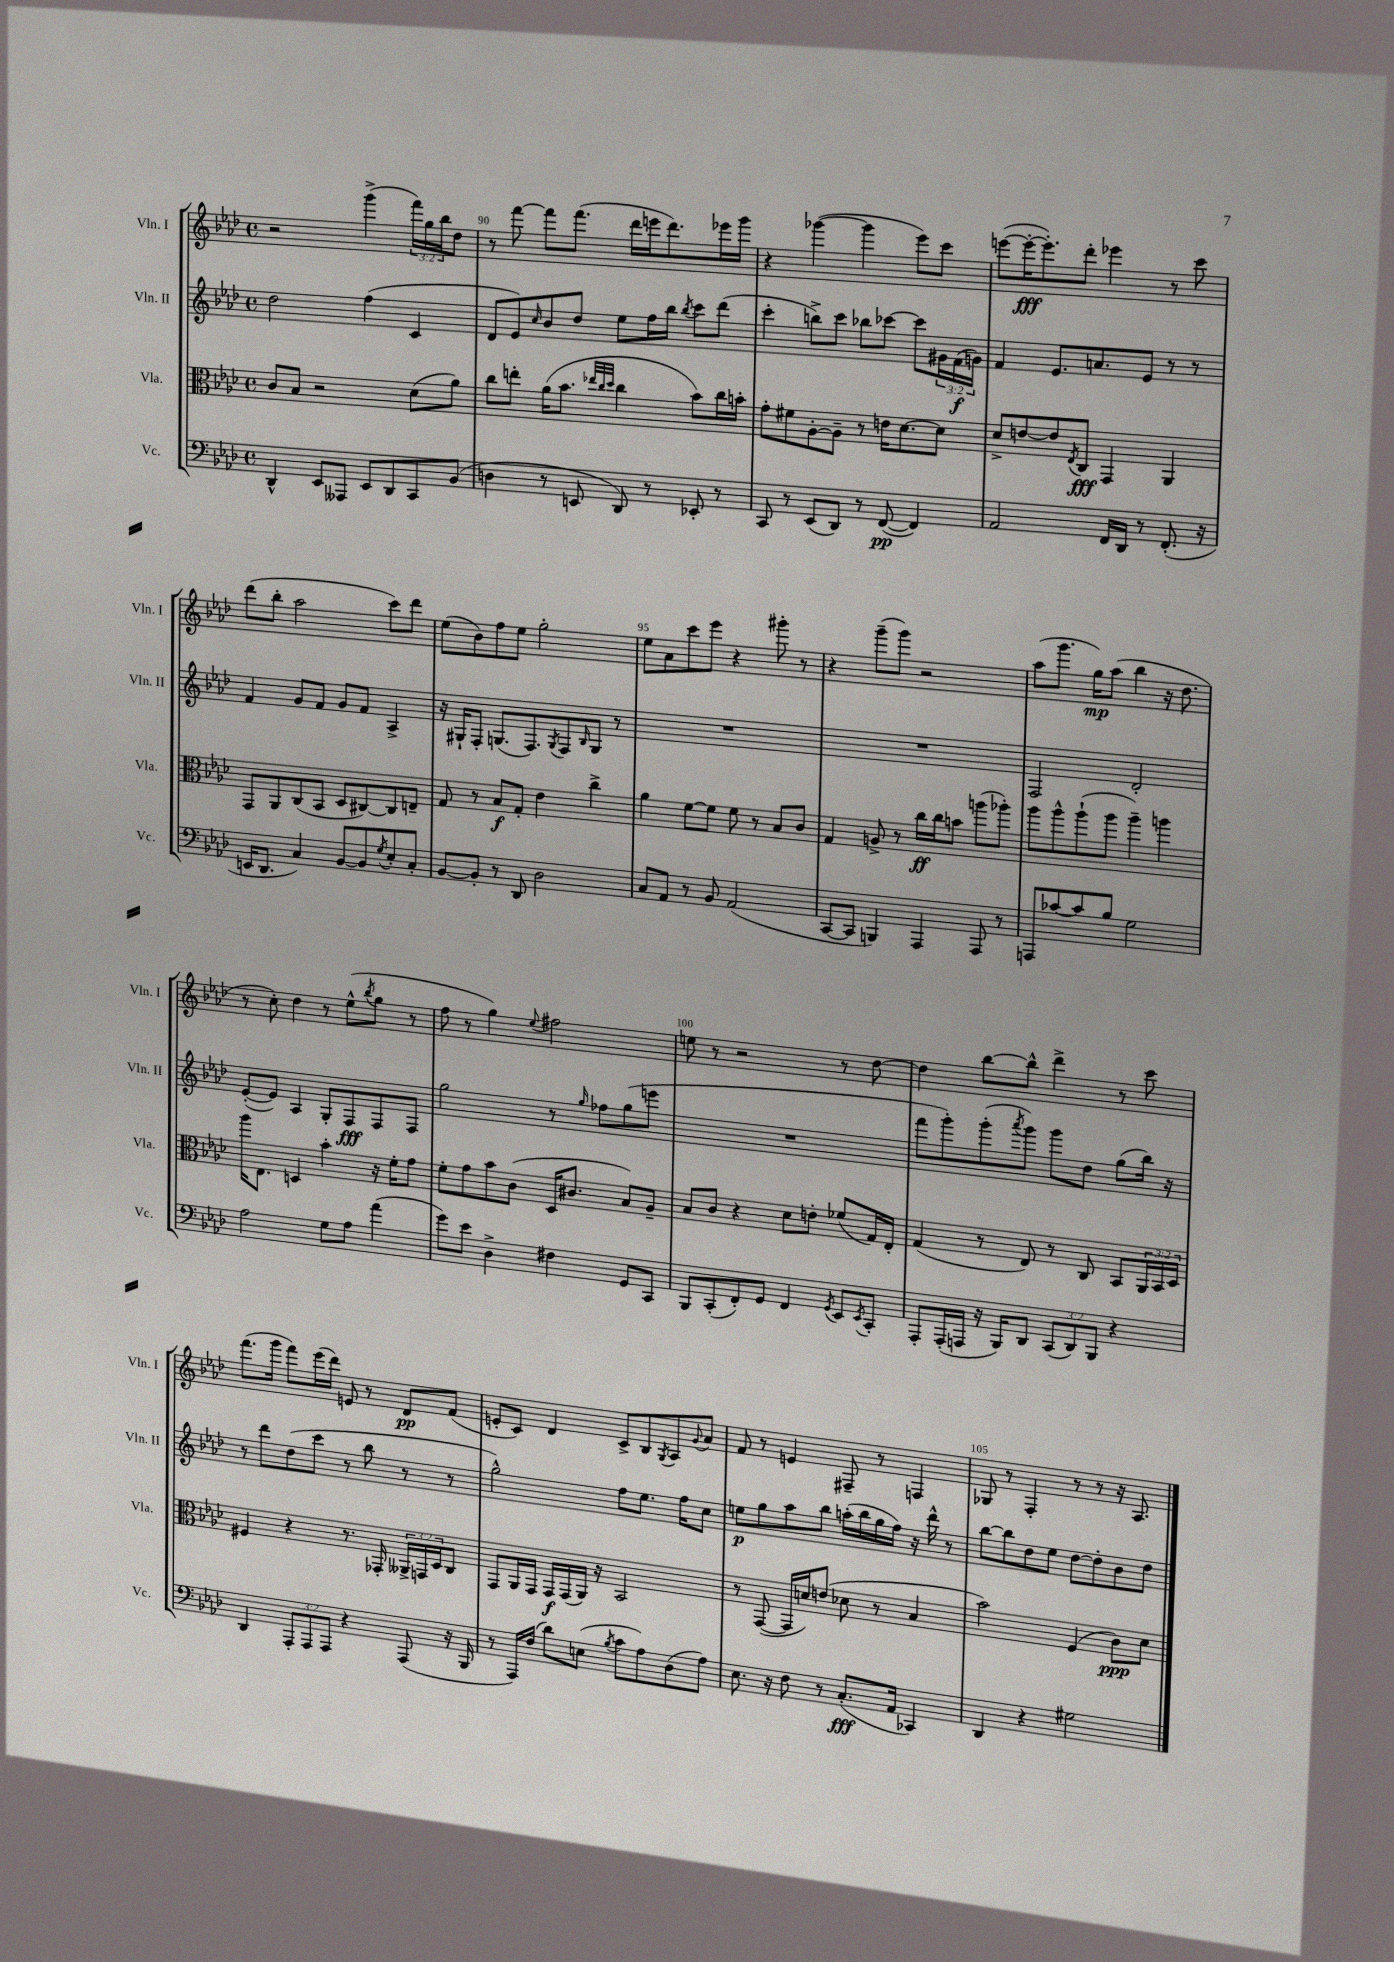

**kern	**kern	**kern	**kern
*staff4	*staff3	*staff2	*staff1
*clefF4	*clefC3	*clefG2	*clefG2
*k[b-e-a-d-]	*k[b-e-a-d-]	*k[b-e-a-d-]	*k[b-e-a-d-]
*M4/4	*M4/4	*M4/4	*M4/4
*met(c)	*met(c)	*met(c)	*met(c)
4DD-^^/	8c/L	2dd-\	2r
.	8B-/J	.	.
8EE-/L	2r	.	.
8AAA--/J	.	.	.
8EE-/L	.	(4ff\	(4ggg^\
8DD-/	.	.	.
8CC/	(8d-\L	4c/	24fff\LL)
.	.	.	24gg\
.	.	.	24bb-\J
(8BB-/J	8a-\J)	.	8dd-\J
=	=	=	=
4D\	8cc\L	8d-/L	8r
.	8ee'\J	8e-/)	[8fff\
.	.	16qqcc/	.
8r	(16a-\LK	8b-/	8fff\]L
.	8.b-\J	.	.
8EE/	.	8dd-/J	(8.fff\J
.	32qqee-/LLL	.	.
.	32qqcc/	.	.
.	32qqdd-/JJJ	.	.
8DD-/)	4cc\	8ee-\L	.
.	.	.	16ddd-\LL
8r	.	16ff\L	16eee\J
.	.	16bb-\JJ	8.ddd-\)
.	.	8qbb-/	.
8EE-'/	8b-\L)	8ccc\L	.
8r	16cc\L	(8ddd-\J	16eee-\L
.	16b'\JJ	.	16ggg\JJ
=	=	=	=
8CC/	8g'\L	4ccc'\	4r
8r	8f#\	.	.
(8EE-/L	[8A-'\	8bb^\L)	([4ggg-\
8DD-/J)	8A-~\]J	8ccc\J	.
8r	8r	8bb-\L	4ggg-\]
([8FF/	16e\LK	[8ccc-\J	.
.	[8.d-\	.	.
4FF/])	.	8ccc-\]L	8eee-\L)
.	8d-\]J	24g#\L	8ccc\J
.	.	(24f\	.
.	.	24g\JJ)	.
=	=	=	=
2AA-/	8d-^/L	4f/	([8eee\L
.	[8e/	.	16eee'\_K
.	.	.	8.eee'\])
.	8e/]	8.e-/L	.
.	8qE-/	.	.
.	8C/J	.	8ddd-'\J
.	.	8.a/	.
16FF/LL	4GG/	.	4eee-\
16DD-/JJ	.	.	.
8r	.	8e-/J	.
(8.FF'/	4AA-/	8r	8r
.	.	8r	8ccc\
16r	.	.	.
=	=	=	=
16EE/LK	8GG/L	4f/	(8ddd-\L
8.DD-/J	.	.	.
.	8AA-/	.	8bb-'\J
4C/)	(8C/	8g/L	2aa-\
.	8BB-/J	8f/J	.
[8BB-/L	8D-/L	8g/L	.
8BB-/]	[8C#/)	8f/J	.
8qG/	.	.	.
8E-'/	8C#/]	4A-^/	8ccc\L)
8C'/J	8E~/J	.	8ddd-\J
=	=	=	=
[8BB-/L	8G/	16r	(8ee-\L
.	.	16G#`/LK	.
8BB-'/]J	8r	8F'/J	8b-\)
8r	8B-/L	(8.G/L	8ff\
8DD-/	8G'/J	.	8ee-\J
.	.	8.F/)	.
2D-\	4e-\	.	2gg'\
.	.	8qG/	.
.	.	8F/	.
.	.	16qqB-/	.
.	4cc^\	8G/J	.
.	.	8r	.
=	=	=	=
8C/L	4a-\	1r	8ee-\L
8AA-/J	.	.	8a-\
8r	[8f\L	.	8ccc\
8BB-/	8f\]J	.	8eee-\J
(2AA-/	8f\	.	4r
.	8r	.	.
.	8B-/L	.	8ggg#'\
.	8c/J	.	8r
=	=	=	=
[8CC/L	4G/	1r	4r
8CC/]J	.	.	.
4BBB/)	8A^/	.	(8ggg~\L
.	8r	.	8ggg\J)
4AAA-/	16cc\LL	.	2r
.	16cc\J	.	.
.	8b\J	.	.
8AAA-/	(8aa\L	.	.
8r	8aa-'\J)	.	.
=	=	=	=
8AAA/L	8aa-\L	2F/	(8aa-\L
[8c-/	8aa-^^\	.	8.ggg\J
8c-/]	(8aa-`\	.	.
.	.	.	16gg\LK)
8B-/J	8aa-\J	.	(8aa-\J
2G\	4aa-~\)	2d-'/	4bb-\
.	4aa\	.	16r
.	.	.	8.dd-\
=	=	=	=
2A-\	16aa-\LK	([8e-'/L	8r
.	8.E-\J	.	.
.	.	8e-/]J)	8cc'\)
.	4D/	4A-/	4dd-\
8G\L	4b-'\	8G'/L	8r
8A-\J	.	8F/	(8ee-^^\L
.	.	.	8qbb-/
(4a-\	16r	8F/	8gg\J
.	16f'\LK	.	.
.	8g\J	8F/J	8r
=	=	=	=
8g\L)	8f'\L	2gg\	8ff\
8e-\J	8g\	.	8r
4D-^\	8b-\	.	4gg\)
.	(8c\J	.	.
.	.	.	8qqee-/
4F#\	16D-/LK	8r	2ff#\
.	8.c#/J	.	.
.	.	16qqgg/	.
.	.	8ff-\L	.
8GG/L	8B-/L)	(8gg\	.
8CC/J	8A-~/J	8eee\J	.
=	=	=	=
8BBB-/L	8B-/L	1r	8ee\
(8CC'/	8c/J	.	8r
8FF'/)	4r	.	2r
8GG/J	.	.	.
4FF/	8d-\L	.	.
.	8e'\J	.	.
8qGG/	.	.	.
8EE-/L	(8f-/L	.	8r
8qEE-/	.	.	.
8CC'/J	16G/L)	.	[8dd-\
.	16E-'/JJ	.	.
=	=	=	=
8AAA-'/L	(4G/	8fff\L	4dd-\]
(16AAA-'/L	.	8ggg'\)	.
16AAA/JJ	.	.	.
16r	8r	(8ggg'\	[8bb-\L
16BBB-/LK)	.	.	.
.	.	8qaaa-/	.
8DD-/J	8E-/)	8ggg\J)	8bb-^^\]J
(12CC/L	8r	8ggg\L	4ddd-^\
12DD-/)	.	.	.
.	8C/	8dd-\J	.
12BBB-/J	.	.	.
4r	8BB-/L	(8gg\L	8r
.	24AA-/L	16bb-\Jk)	8ccc\
.	24BB-/	.	.
.	.	16r	.
.	24D-/JJ	.	.
=	=	=	=
4DD-/	4F#/	8r	(8.fff\L
.	.	8ddd-\L	.
.	.	.	16ggg\Jk
12AAA-'/L	4r	(8dd-\	8fff\L)
12AAA-/	.	.	.
.	.	8ccc\J	(16eee-\L
12AAA-/J	.	.	.
.	.	.	16ddd-\JJ)
4r	8.r	8r	8e/
.	.	8bb-\	8r
.	16GG-'/	.	.
(8AAA-/	24AA--^/LL	8r	8d-/L
.	24GG/	.	.
.	24D-/J	.	.
16r	8C/J	8r	(8f/J
16BBB-/	.	.	.
=	=	=	=
8r	8GG/L	2gg^^\)	8e'/L
16AAA-/LL)	16AA-/L	.	8c/J)
(16F/JJ	16GG/JJ	.	.
8d-\L)	16GG/LL	.	4d-/
.	(16GG/	.	.
(8E\J	16AA-/JJ)	.	.
.	16r	.	.
8qB-/	.	.	.
8c\L	2BB-/	8ff\L	8c^/L
8A-\)	.	8.ee-\J	8B-/
.	.	.	8qG/
(8D-\	.	.	8A-/
.	.	16ff\LK	.
.	.	.	8qqg/
8A-\J)	.	8cc\J	8a-/J
=	=	=	=
8.E-\	8r	8ee\L	8f/
.	([8GG/	8gg\	8r
16r	.	.	.
8F\	16GG/]LL	8aa-\	4e/
.	16d/J)	.	.
8r	(8e/J	8bb-\J	.
(8.C'/L	8d-\	(16aa'\LL	8F#~/
.	.	16bb-\	.
.	8r	16gg\	8r
16AA-/Jk	.	16ff\JJ)	.
4CC-/)	4B-/	16r	4F/
.	.	16ddd-^^\	.
.	.	8r	.
=	=	=	=
4DD-/	2b-\)	[8bb-\L	8G-/
.	.	8bb-\]	8r
4r	.	8dd-\	4F'/
.	.	8ee-\J	.
2G#\	(4F/	[8dd-\L	8r
.	.	8dd-'\]	8r
.	8c\L)	8b-\	16r
.	.	.	8.A-/
.	8d-\J	8dd-\J	.
==	==	==	==
*-	*-	*-	*-
